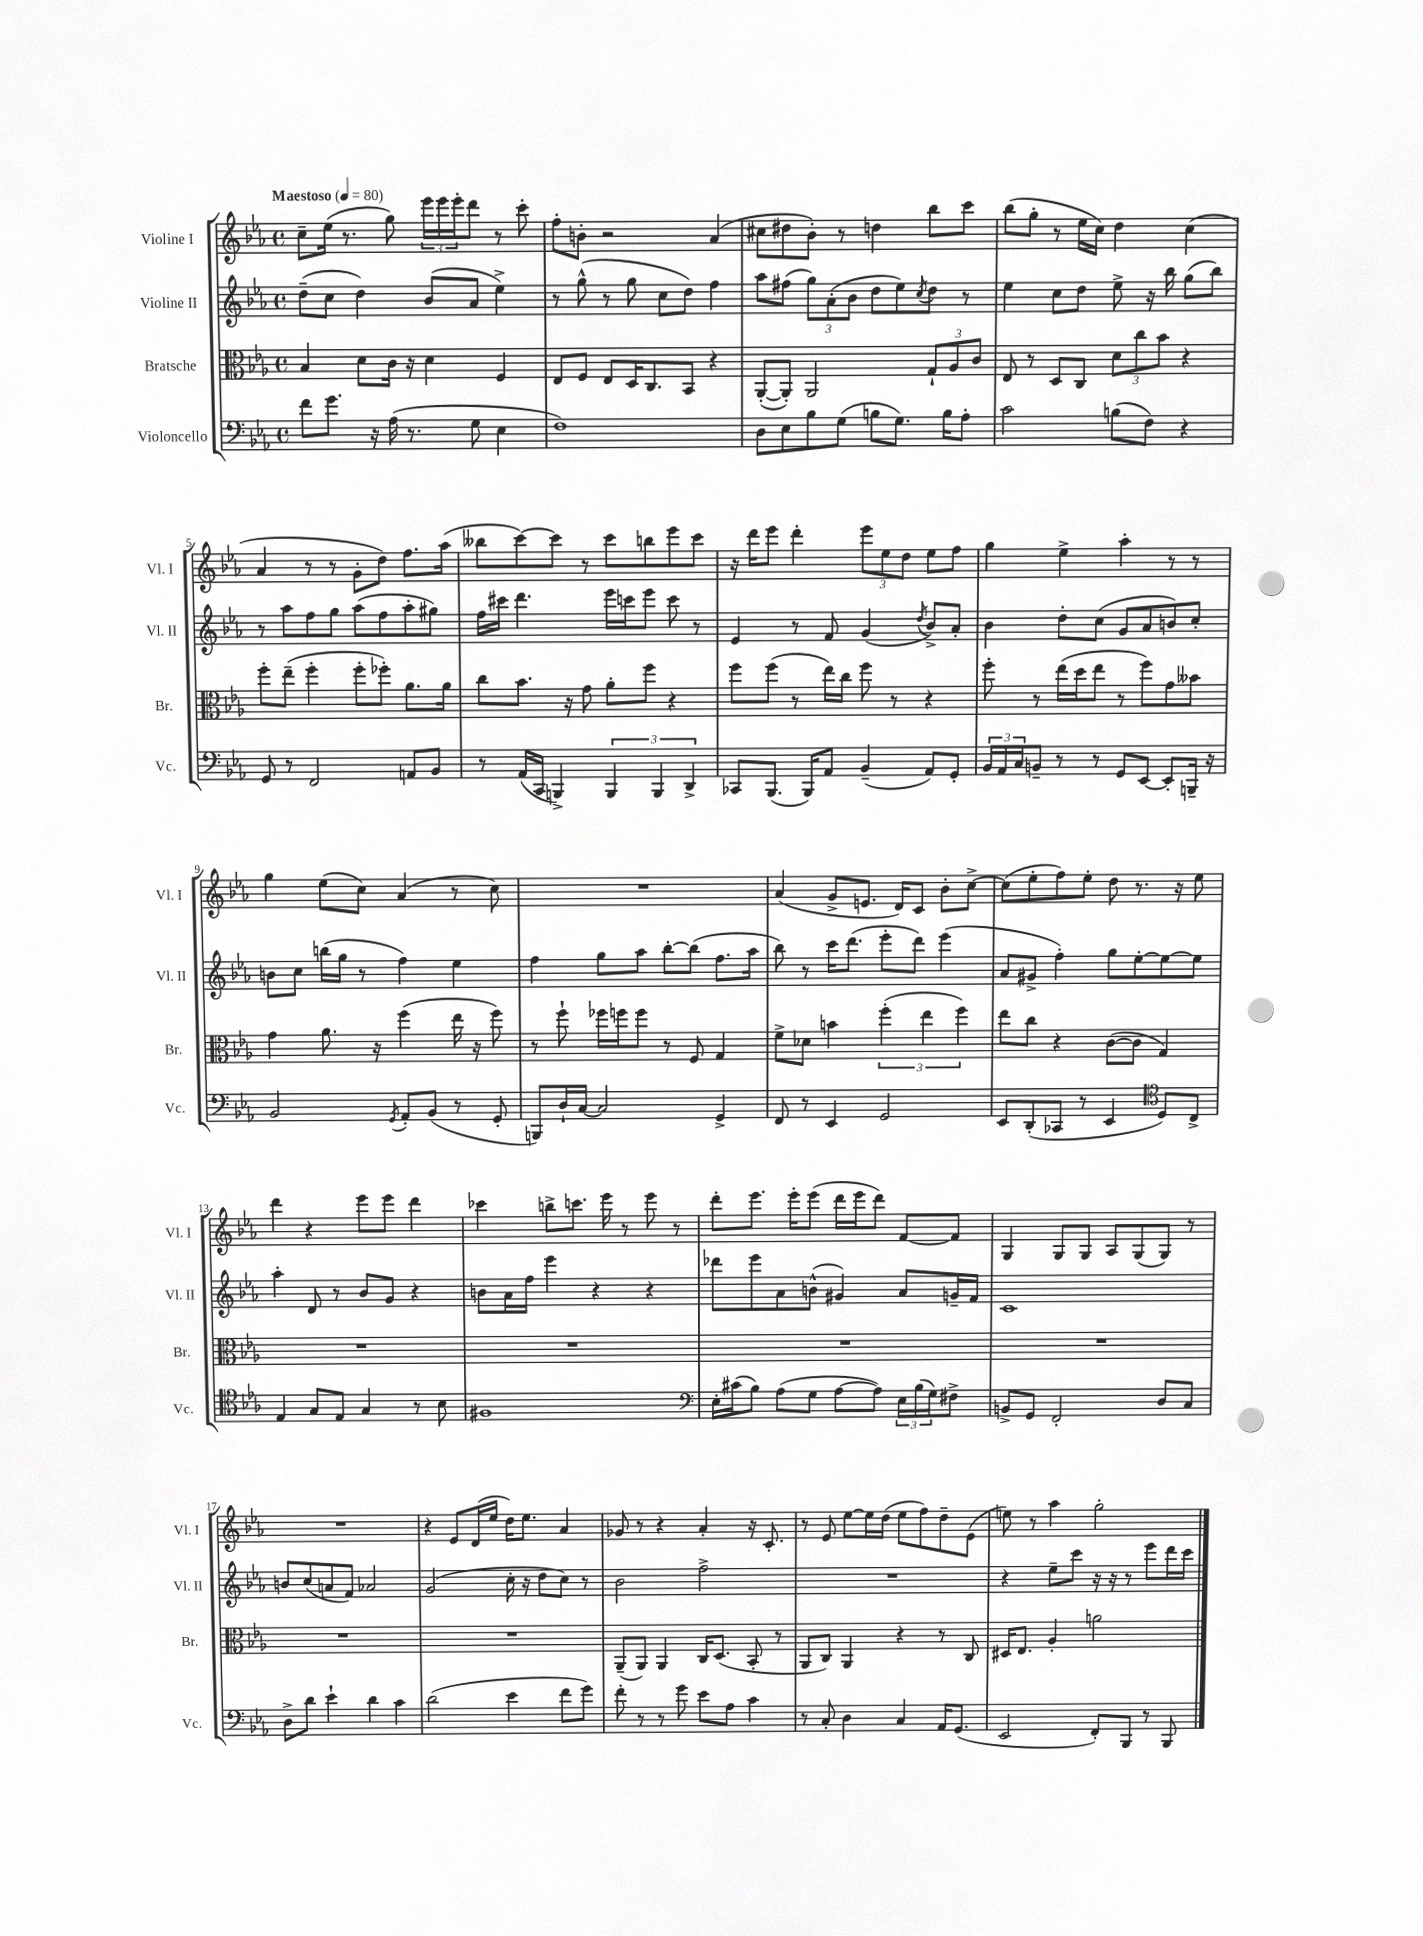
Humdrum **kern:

**kern	**kern	**kern	**kern
*part4	*part3	*part2	*part1
*staff4	*staff3	*staff2	*staff1
*I"Violoncello	*I"Bratsche	*I"Violine II	*I"Violine I
*I'Vc.	*I'Br.	*I'Vl. II	*I'Vl. I
*clefF4	*clefC3	*clefG2	*clefG2
*k[b-e-a-]	*k[b-e-a-]	*k[b-e-a-]	*k[b-e-a-]
*M4/4	*M4/4	*M4/4	*M4/4
*met(c)	*met(c)	*met(c)	*met(c)
*MM80	*MM80	*MM80	*MM80
=1	=1	=1	=1
!	!	!	!LO:TX:a:B:t=Maestoso
8f\L	4B-/	(8dd~\L	8cc~\L
8.g\J	.	8cc\J	(16ee-\Jk
.	.	.	8.r
.	8d\L	4dd\)	.
16r	.	.	.
(16A-\	16c\Jk	.	8gg\)
8.r	16r	.	.
.	4d\	(8b-/L	24eee-\LL
.	.	.	24eee-\
.	.	.	24eee-'\J
8G\	.	8a-/J	8ddd\J
4E-\	4F/	4ee-^\)	8r
.	.	.	8ccc'\
=2	=2	=2	=2
1F)	8E-/L	8r	8ff'\L
.	8F/J	(8gg^^\	8bn'\J
.	8E-/L	8r	2r
.	16D/K	8gg\	.
.	8.C/	.	.
.	.	8cc\L	.
.	8BB-/J	8dd\J)	.
.	4r	4ff\	(4a-/
=3	=3	=3	=3
8D\L	([8AA-'/L	8aa-\L	8cc#X\L
8E-\	8AA-'/J])	(8ff#X\J	8dd#X\
8B-\	2AA-/	12gg\L)	8b-'\J)
.	.	(12a-'\	.
(8G\J	.	.	8r
.	.	12b-\J	.
8Bn\L	.	8dd\L	4ddn\
8.G\J)	.	8ee-\)	.
.	.	8qcc/	.
.	12G`/L	8dd\J	8bb-\L
16B\KL	.	.	.
.	12A-/	.	.
8A-'\J	.	8r	8ccc\J
.	12c/J	.	.
=4	=4	=4	=4
2c\	8E-/	4ee-\	(8bb-\L
.	8r	.	8gg'\J
.	8D/L	8cc\L	8r
.	8C/J	8dd\J	16ee-\LL
.	.	.	16cc\JJ)
(8Bn\L	12d\L	8ee-^\	4dd\
.	12cc\	.	.
8F\J)	.	16r	.
.	12b-\J	.	.
.	.	16bb-\	.
4r	4r	(8gg\L	(4cc\
.	.	8bb-\J)	.
!!LO:LB:g=z
=5	=5	=5	=5
8GG/	8ff'\L	8r	4a-/
8r	(8ee-~\J	8aa-\L	.
2FF/	4ff'\	8ff\	8r
.	.	8gg\J	8r
.	8ff'\L	(8aa-\L	8g'\L
.	8ff-X'\J)	8ff\	8dd\J)
8AAn/L	8.a-\L	8aa-'\	8.ff\L
8BB-/J	.	8gg#X\J)	.
.	16a-\Jk	.	(16aa-\Jk
=6	=6	=6	=6
8r	8cc\L	16ff\LL	8bb--X\L
.	.	16ccc#X\JJ	.
(16AA-/LL	8.b-\J	4.ddd\	[8ccc\)
16CC/JJ	.	.	.
4BBBn^/)	.	.	8ccc\J]
.	16r	.	.
.	8g\	.	8r
6BBB/	8a-'\L	16eee-\LL	8ccc\L
.	.	16cccn\J	.
.	8ff\J	8eee-\J	8bbn\
6BBB/	.	.	.
.	4r	8ccc\	8eee-\
6DD^/	.	.	.
.	.	8r	8ccc\J
=7	=7	=7	=7
8CC-X/L	8ff\L	4e-/	16r
.	.	.	16ddd\KL
(8.BBB-/J	(8ff\J	.	8eee-\J
.	8r	8r	4ddd'\
16BBB-/KL)	.	.	.
8AA-/J	16ee-\LL)	8f/	.
.	16cc\JJ	.	.
(4BB-~/	8ff\	(4g/	12eee-\L
.	.	.	12ee-\
.	8r	.	.
.	.	.	12dd\J
.	.	8qdd/	.
8AA-/L)	4r	8b-^/L)	8ee-\L
8GG'/J	.	8a-'/J	8ff\J
=8	=8	=8	=8
24BB-/LL	8ff'\	4b-\	4gg\
24AA-/	.	.	.
24C/J	.	.	.
8BBn~/J	8r	.	.
8r	(16ee-\LL	8dd'\L	4ee-^\
.	16dd\J	.	.
8r	8ee-\J	(8cc\J	.
8GG/L	8r	8g/L	4aa-'\
[8EE-/J	8ff\L)	8a-/	.
8EE-'/L]	8g\	8bn/)	8r
16BBBn~/Jk	8b--X\J	8cc'/J	8r
16r	.	.	.
!!LO:LB:g=z
=9	=9	=9	=9
2BB-/	4g\	8bn\L	4gg\
.	.	8cc\J	.
.	8.a-\	(16bbn\LL	(8ee-\L
.	.	16gg\JJ	.
.	.	8r	8cc\J)
.	16r	.	.
8qGG/	.	.	.
8AA-'/L	(4ff\	4ff\)	(4a-/
(8BB-/J	.	.	.
8r	16ee-\	4ee-\	8r
.	16r	.	.
8GG'/	8ff\)	.	8cc\)
=10	=10	=10	=10
8BBBn/L)	8r	4ff\	1r
16D`/L	8ff`\	.	.
[16C/JJ	.	.	.
2C/]	16ff-X\LL	8gg\L	.
.	16ffn\J	.	.
.	8ff\J	8aa-\J	.
.	8r	[8bb-'\L	.
.	8F/	(8bb-\J]	.
4GG^/	4G/	8.ff\L	.
.	.	16aa-\Jk	.
=11	=11	=11	=11
8FF/	8f^\L	8bb-\)	(4a-/
8r	8d-X\J	8r	.
4EE-/	4bn\	16ccc\KL	8g^/L
.	.	(8.ddd\J	.
.	.	.	8.en/J
2GG/	(6ff'\	8eee-'\L	.
.	.	.	16d/KL)
.	.	8ddd\J)	8c/J
.	6ee-\	.	.
.	.	(4eee-\	8b-'\L
.	6ff\)	.	.
.	.	.	[8cc^\J
=12	=12	=12	=12
8EE-/L	8ee-\L	8a-/L	(8cc\L]
(8DD'/	8cc\J	8g#X^/J	8ee-'\
8CC-X/J	4r	4ff'\)	8ff\)
8r	.	.	8ee-'\J
4EE-/	([8c\L	8gg\L	8dd\
.	8c\J]	[8ee-'\	8.r
*clefC4	*	*	*
8D/L)	4G/)	8ee-\_	.
.	.	.	16r
8C^/J	.	8ee-\J]	8ee-\
!!LO:LB:g=z
=13	=13	=13	=13
4E-/	1r	4aa-'\	4ddd\
8G/L	.	8d/	4r
8E-/J	.	8r	.
4G/	.	8b-/L	8eee-\L
.	.	8g/J	8eee-\J
8r	.	4r	4ddd\
8B-\	.	.	.
=14	=14	=14	=14
1F#X	1r	8bn\L	4ccc-X\
.	.	16a-\L	.
.	.	16ff\JJ	.
.	.	4eee-\	8bbn^\L
.	.	.	8.cccn\J
.	.	4r	.
.	.	.	16eee-\
.	.	.	8r
.	.	4r	8eee-\
.	.	.	8r
=15	=15	=15	=15
*clefF4	*	*	*
16E-'\LL	1r	8ddd-X\L	8ddd'\L
(16c#X\J	.	.	.
8B-\J)	.	8eee-\	8.eee-\J
(8A-\L	.	8a-\	.
.	.	.	16eee-'\KL
8G\J	.	(8bn^^\J	(8eee-\J
[8A-\L	.	4g#X/)	16ddd\LL
.	.	.	16eee-\J
8A-\J])	.	.	8ddd\J)
24E-\LL	.	8a-/L	[8f/L
(24B-\	.	.	.
24G\J)	.	.	.
8F#X^\J	.	16gn~/L	8f/J]
.	.	16f/JJ	.
=16	=16	=16	=16
8BBn^/L	1r	1c	4G/
8GG/J	.	.	.
2FF'/	.	.	8G/L
.	.	.	8G/J
.	.	.	8A-/L
.	.	.	(8G/
8D/L	.	.	8G/J)
8C/J	.	.	8r
!!LO:LB:g=z
=17	=17	=17	=17
8D^\L	1r	8bn/L	1r
8d\J	.	(8cc/	.
4e-`\	.	8an/	.
.	.	8f/J)	.
4d\	.	2a-X/	.
4c\	.	.	.
=18	=18	=18	=18
(2d\	1r	(2g/	4r
.	.	.	8e-/L
.	.	.	(16d/L
.	.	.	16ee-/JJ
4e-\	.	16cc'\	16dd\KL)
.	.	16r	8.ee-\J
.	.	8dd\L	.
8f\L	.	8cc\J)	4a-/
8g\J)	.	8r	.
=19	=19	=19	=19
8f'\	(8AA-~/L	2b-\	8g-X/
8r	8AA-/J)	.	8r
8r	4AA-/	.	4r
8g\	.	.	.
8e-\L	16C/KL	2ff^\	4a-'/
.	(8.D/J	.	.
8A-\J	.	.	.
4c\	8BB-'/	.	16r
.	.	.	8.c'/
.	8r	.	.
=20	=20	=20	=20
8r	8AA-/L	1r	8r
8C'/	8C/J)	.	8e-/
4D\	4AA-/	.	[8ee-\L
.	.	.	16ee-\L]
.	.	.	(16dd\JJ
4C/	4r	.	8ee-\L
.	.	.	8ff\)
16AA-/KL	8r	.	8dd~\
(8.GG/J	.	.	.
.	8C/	.	(8e-\J
=21	=21	=21	=21
2EE-/	16D#X/KL	4r	8een\)
.	8.E-/J	.	.
.	.	.	8r
.	4A-'/	8ee-~\L	4aa-\
.	.	8ccc\J	.
8FF'/L)	2an\	16r	2gg'\
.	.	16r	.
8BBB-/J	.	8r	.
8r	.	8eee-\L	.
8BBB-/	.	16ddd\L	.
.	.	16ccc\JJ	.
==	==	==	==
*-	*-	*-	*-
